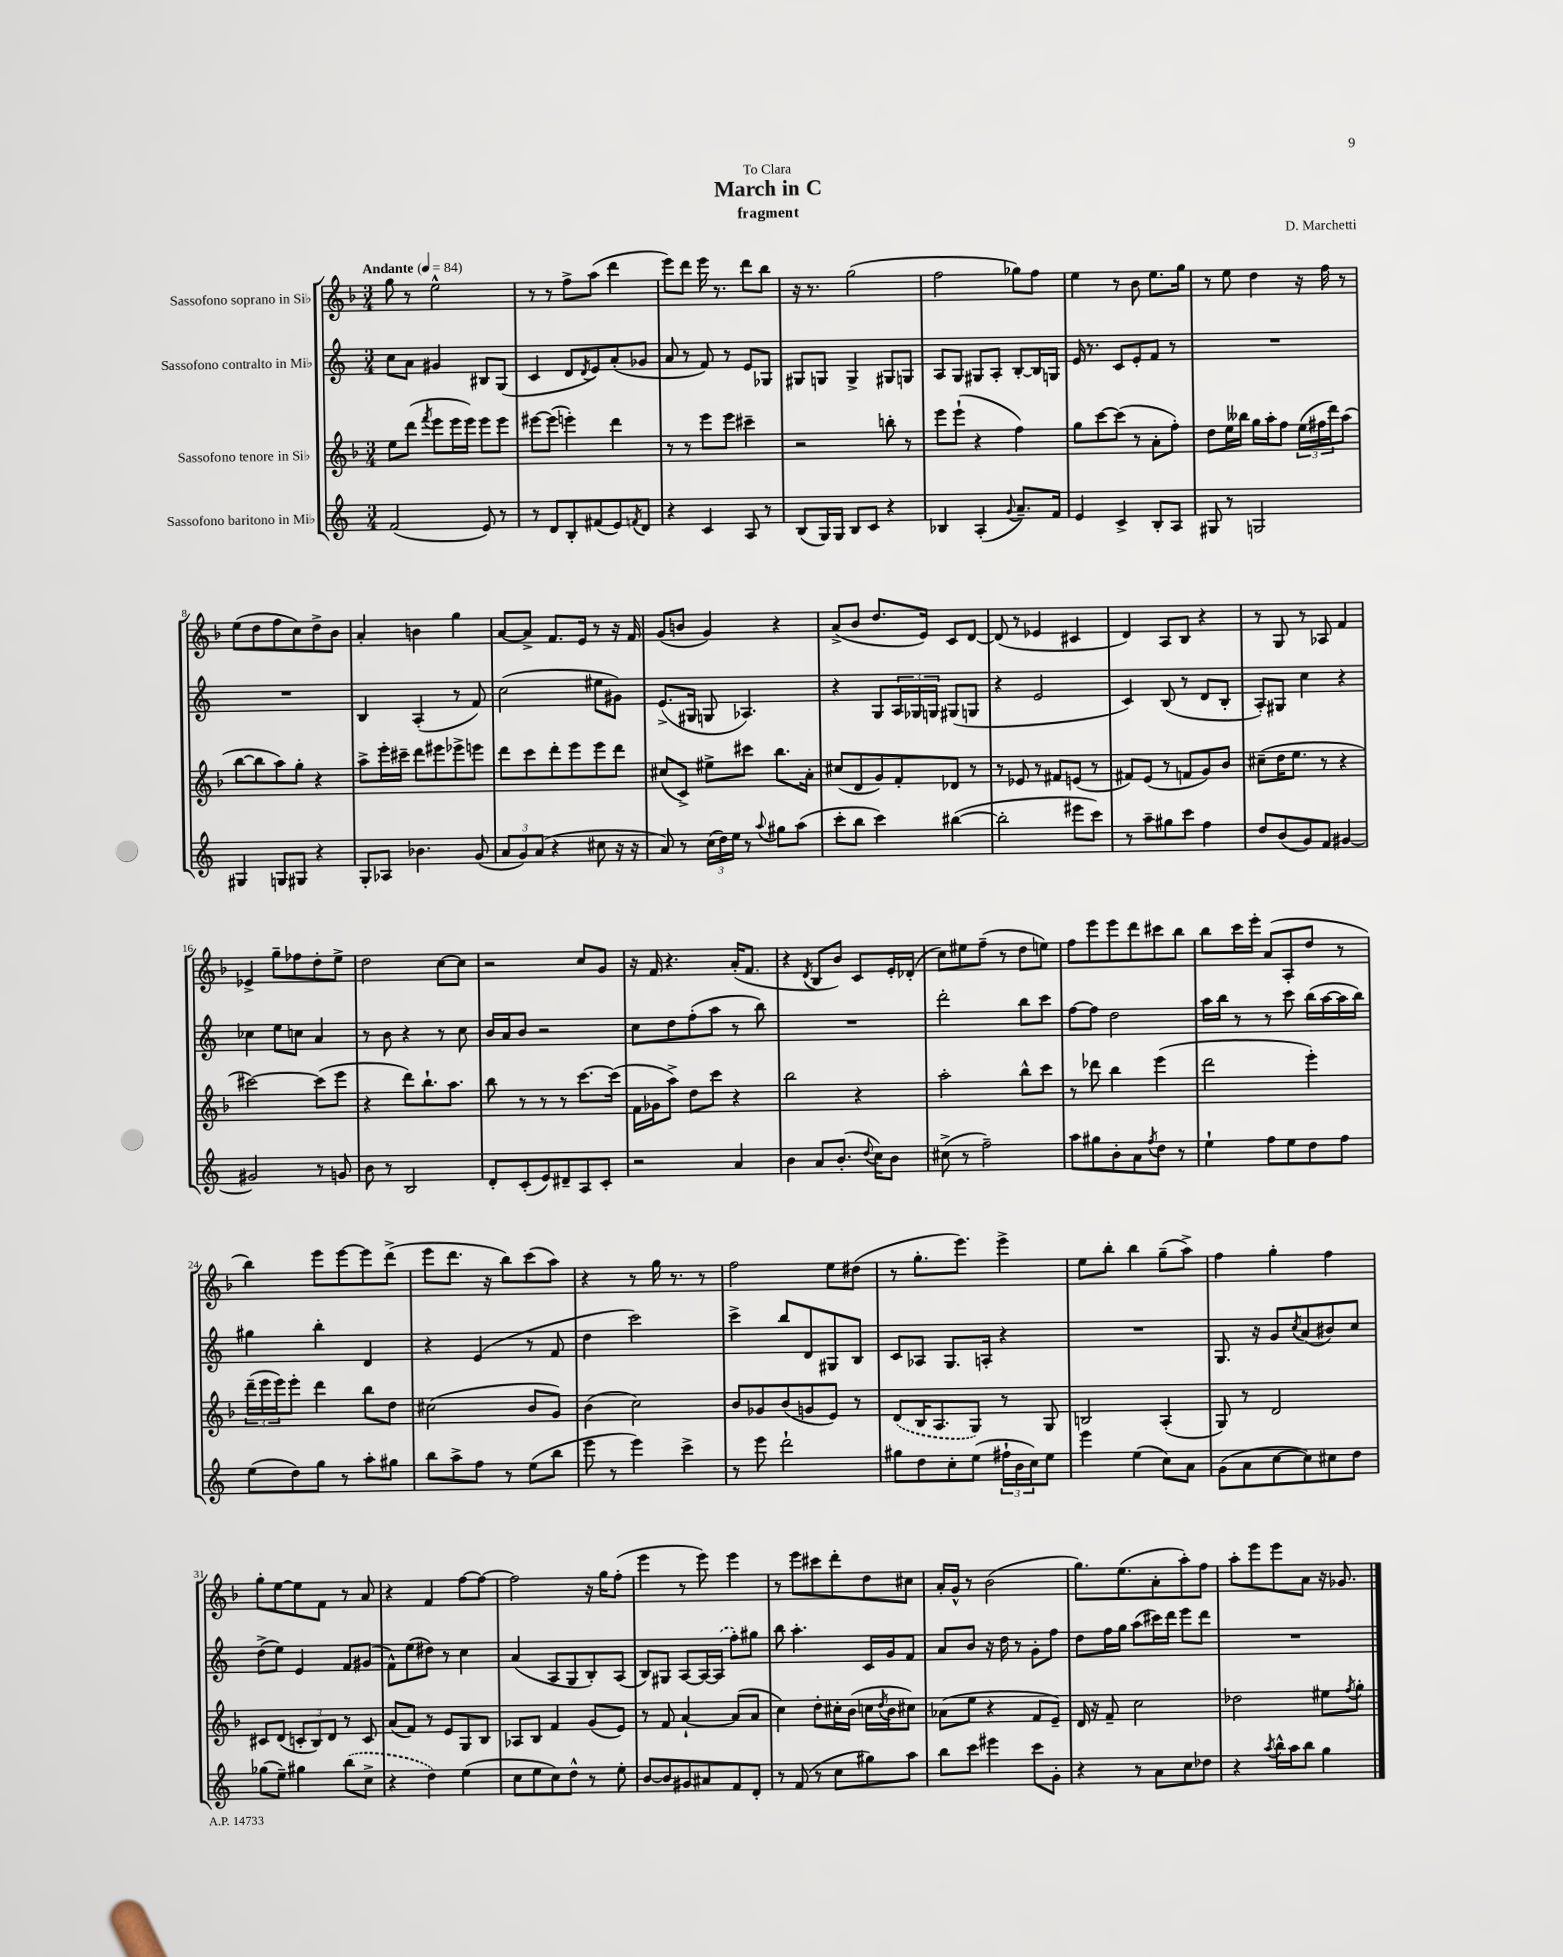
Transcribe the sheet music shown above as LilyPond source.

\header { title = "March in C" composer = "D. Marchetti" subtitle = "fragment" dedication = "To Clara" }
<<
\new StaffGroup <<
\new Staff = "s0" \with { instrumentName = "Sassofono soprano in Sib" } {
    \clef treble \key f \major \numericTimeSignature \time 3/4 \tempo "Andante" 4 = 84
    g''8 r8 e''2-^ |
    r8 r8 f''8-> a''8( d'''4 |
    e'''8) d'''8 e'''16 r8. d'''8 bes''8 |
    r16 r8. g''2( |
    f''2 ges''8) f''8 |
    e''4 r8 bes'8 e''8. g''16 |
    r8 e''8 d''4 r16 f''16 r8 |
    e''8( d''8 f''8 c''8) d''8-> bes'8 |
    a'4-. b'4 g''4 |
    a'8~ a'8-> f'8. e'16 r8 r16 f'16 |
    g'8( b'8 g'4) r4 |
    a'8->( bes'8 d''8. e'16) c'8 d'8~ |
    d'8( r8 ees'4 cis'4 |
    d'4) a8 bes8 r4 |
    r8 g8 r8 aes8 f'4 |
    ees'4-> g''8-- fes''8 d''8-. e''8-> |
    d''2 c''8~ c''8 |
    r2 c''8 g'8 |
    r16 f'16 r4. a'16-.( f'8. |
    r4 \acciaccatura { d'8 } bes8 bes'8) c'8 e'16-. des'16-.( |
    c''8) eis''8 f''8--( r8 d''8 e''8) |
    f''8 e'''8 e'''8 d'''8 cis'''8 bes''8 |
    bes''8 c'''16 e'''16-. a'8( a8-. d''8 r8 |
    bes''4) e'''8 e'''8~ e'''8 d'''8->( |
    e'''8 d'''8. r16 bes''8) c'''8( a''8) |
    r4 r8 g''16 r8. r8 |
    f''2 e''8 dis''8( |
    r8 g''8.-. e'''8.) e'''4-> |
    e''8 bes''8-. bes''4 g''8--( a''8->) |
    f''4 g''4-. f''4 |
    g''8-. e''8~ e''8 f'8 r8 a'8 |
    r4 f'4 f''8~ f''8~ |
    f''2 r16 g''16 f''8-.( |
    e'''4 r8 e'''8) e'''4 |
    r8 e'''8 cis'''8 d'''8-. d''8 cis''8 |
    a'16-. g'16-^ r8 bes'2( |
    g''8.) e''8.( a'8-. a''8-.) f''8 |
    a''8-. e'''8 e'''8 a'8 r16 ges'8. \bar "|." |
}
\new Staff = "s1" \with { instrumentName = "Sassofono contralto in Mib" } {
    \clef treble \key c \major \numericTimeSignature \time 3/4
    c''8 a'8 gis'4 bis8 g8( |
    c'4 d'8 \acciaccatura { d'8 } e'8) a'8-.( ges'8 |
    a'8 r8 f'8) r8 e'8 ges8 |
    gis8 g8 g4-> gis8 g8 |
    a8 g8 gis8 a8-. b8~-. b16 g16 |
    e'16 r8. c'8 e'8-. f'8 r8 |
    R2. |
    R2. |
    b4 a4-.( r8 f'8) |
    c''2( eis''8 gis'8) |
    e'8.->( gis16 g8 aes4.) |
    r4 g8 \tuplet 3/2 { a16 ges16 g16 } gis8( g8 |
    r4 e'2 |
    c'4) b8( r8 d'8 b8-. |
    a8-.) gis8 c''4 r4 |
    ces''4 e''8 c''8 a'4 |
    r8 b'8 r4 r8 c''8 |
    b'16 a'16 b'8 r2 |
    c''8 d''8 f''8-.( a''8 r8 b''8) |
    R2. |
    d'''2-. b''8 c'''8 |
    f''8~ f''8 d''2 |
    a''16 b''16 r8 r8 c'''8 b''16( a''16~ a''16 b''16) |
    gis''4 b''4-. d'4 |
    r4 e'4( r8 f'8 |
    d''4 c'''2) |
    c'''4-> b''8 d'8 gis8 b8 |
    c'8 aes8 g8. a16-. r4 |
    R2. |
    g8. r16 g'8 \acciaccatura { c''8 } a'8( bis'8) c''8 |
    d''8->( e''8) e'4 f'8 gis'8( |
    f'8-^) e''8( dis''8) r8 c''4 |
    a'4( a8 g8 b8-.) a8( |
    b8) gis8 a8~ a16~ \once \slurDashed a16( f''8-.) gis''8 |
    b''8 a''4.-. c'16 g'16 f'8 |
    a'8 b'8 r16 d''16 r8 g'8-. f''8 |
    d''8 f''16 g''16 a''8( cis'''16) d'''16 e'''8 d'''8 |
    R2. \bar "|." |
}
\new Staff = "s2" \with { instrumentName = "Sassofono tenore in Sib" } {
    \clef treble \key f \major \numericTimeSignature \time 3/4
    e''8 d'''8( \acciaccatura { f'''8 } e'''8 e'''16 e'''16) e'''8 e'''8 |
    eis'''8~ eis'''8( e'''4-.) d'''4 |
    r8 r8 e'''8 e'''8 cis'''4-- |
    r2 b''8-. r8 |
    e'''8 e'''8-!( r4 f''4) |
    g''8 c'''8~ c'''8( r8 a'8-. f''8-.) |
    d''8 e''16 beses''16 g''16 a''16-. f''8 \tuplet 3/2 { e''16( fis''16 d'''16) } a''8( |
    bes''8~ bes''8 a''8) g''8-. r4 |
    a''8-> e'''16-. cis'''16-- d'''8 eis'''8 ees'''8-> e'''8 |
    d'''8 c'''8 d'''8-. e'''8 e'''8 d'''8 |
    cis''8( c'8->) eis''8-> cis'''8 bes''8. a'16-. |
    cis''8( d'8 g'8) f'8-. des'8 r8 |
    r8 ees'8 r8 fis'8 e'8( r8 |
    fis'8) e'8( r8 f'8 g'8) bes'8 |
    cis''8--( d''16 e''8. r8 r4 |
    cis'''2~) cis'''8( e'''8 |
    r4 d'''8) bes''8.-! a''8. |
    bes''8 r8 r8 r8 c'''8.~ c'''16( |
    f'16 ges'16 a''8->) d''8 c'''8 r4 |
    bes''2 r4 |
    a''2-. bes''8-^ c'''8 |
    r8 des'''8 bes''4 e'''4( |
    d'''2 e'''4-.) |
    \tuplet 3/2 { d'''16--( e'''16 e'''16) } e'''8-. d'''4 bes''8 d''8 |
    cis''2( bes'8 g'8) |
    bes'4( c''2) |
    bes'8 ges'8 bes'8( g'8 e'8) r8 |
    \once \slurDashed d'8( bes16 a8. g8) r8 g8 |
    b2 a4-.( |
    g8) r8 d'2 |
    cis'8 d'8( \tuplet 3/2 { c'8-. bes8) d'8 } r8 c'8 |
    a'8( f'8) r8 e'8 g8 bes8 |
    aes8 bes8 f'4 g'8( e'8) |
    r8 f'8 a'4~-! a'8( a'8 |
    c''4) d''8-. cis''16-. bes'16( c''16 \acciaccatura { d''8 } bes'16 cis''8) |
    aes'8( e''8 r4 f'8 e'8--) |
    d'16 r16 f'8-- c''2 |
    des''2 eis''8 \acciaccatura { f''8 } g''8-. \bar "|." |
}
\new Staff = "s3" \with { instrumentName = "Sassofono baritono in Mib" } {
    \clef treble \key c \major \numericTimeSignature \time 3/4
    f'2( e'8) r8 |
    r8 d'8 b8-. fis'8( e'8) \acciaccatura { f'8 } d'8 |
    r4 c'4 a8 r8 |
    b8( g16) g16 b8 c'8 r4 |
    bes4 a4-.( \appoggiatura { g'8 } a'8.--) f'16 |
    e'4 c'4-> b8-. a8 |
    gis8 r8 g2 |
    gis4 g8 gis8 r4 |
    g8-. aes8 bes'4. g'8( |
    \tuplet 3/2 { a'8 g'8) a'8( } r4 cis''8 r16 r16 |
    a'8) r8 \tuplet 3/2 { c''16( d''16) e''16 } r8 \appoggiatura { a''8 } gis''8 a''8( |
    c'''8-. b''8 c'''4) bis''4~( |
    bis''2-. eis'''8 c'''8) |
    r8 a''8-- gis''8 c'''8 f''4 |
    d''8 b'8( g'8) f'8 gis'4~ |
    gis'2 r8 g'8 |
    b'8 r8 b2 |
    d'8-. c'8-.( e'8) dis'8-- a8 c'8-. |
    r2 a'4 |
    b'4 a'8 b'8.-.( \appoggiatura { d''8 } c''16) b'8 |
    cis''8->( r8 f''2--) |
    a''8 gis''8 b'8-. a'8 \acciaccatura { f''8 } d''8 r8 |
    e''4-! f''8 e''8 d''8 f''8 |
    e''8( d''8) g''8 r8 a''8-. gis''8 |
    b''8 a''8-> f''8 r8 e''8( b''8 |
    e'''8 r8 e'''4) c'''4-> |
    r8 e'''8 d'''2-! |
    gis''8 d''8 c''8-. e''8( \tuplet 3/2 { fis''16-! b'16 c''16) } e''8 |
    e'''4 e''4( c''8) a'8 |
    g'8( a'8 c''8~ c''8) cis''8 d''8 |
    ges''8( e''8--) gis''4 \once \slurDashed b''8( c''8-> |
    r4 d''4) e''4( |
    c''8 e''8 c''8) d''8-^ r8 e''8-. |
    b'8~ b'8 gis'8 ais'8 f'8 d'8-. |
    r8 f'8( r8 c''8 gis''8) a''8 |
    b''8 c'''8 eis'''4 c'''8 g'8-. |
    r4 r8 a'8 c''8 des''8 |
    r4 \acciaccatura { a''8 } b''16-^ a''16 b''8 g''4 \bar "|." |
}
>>
>>
